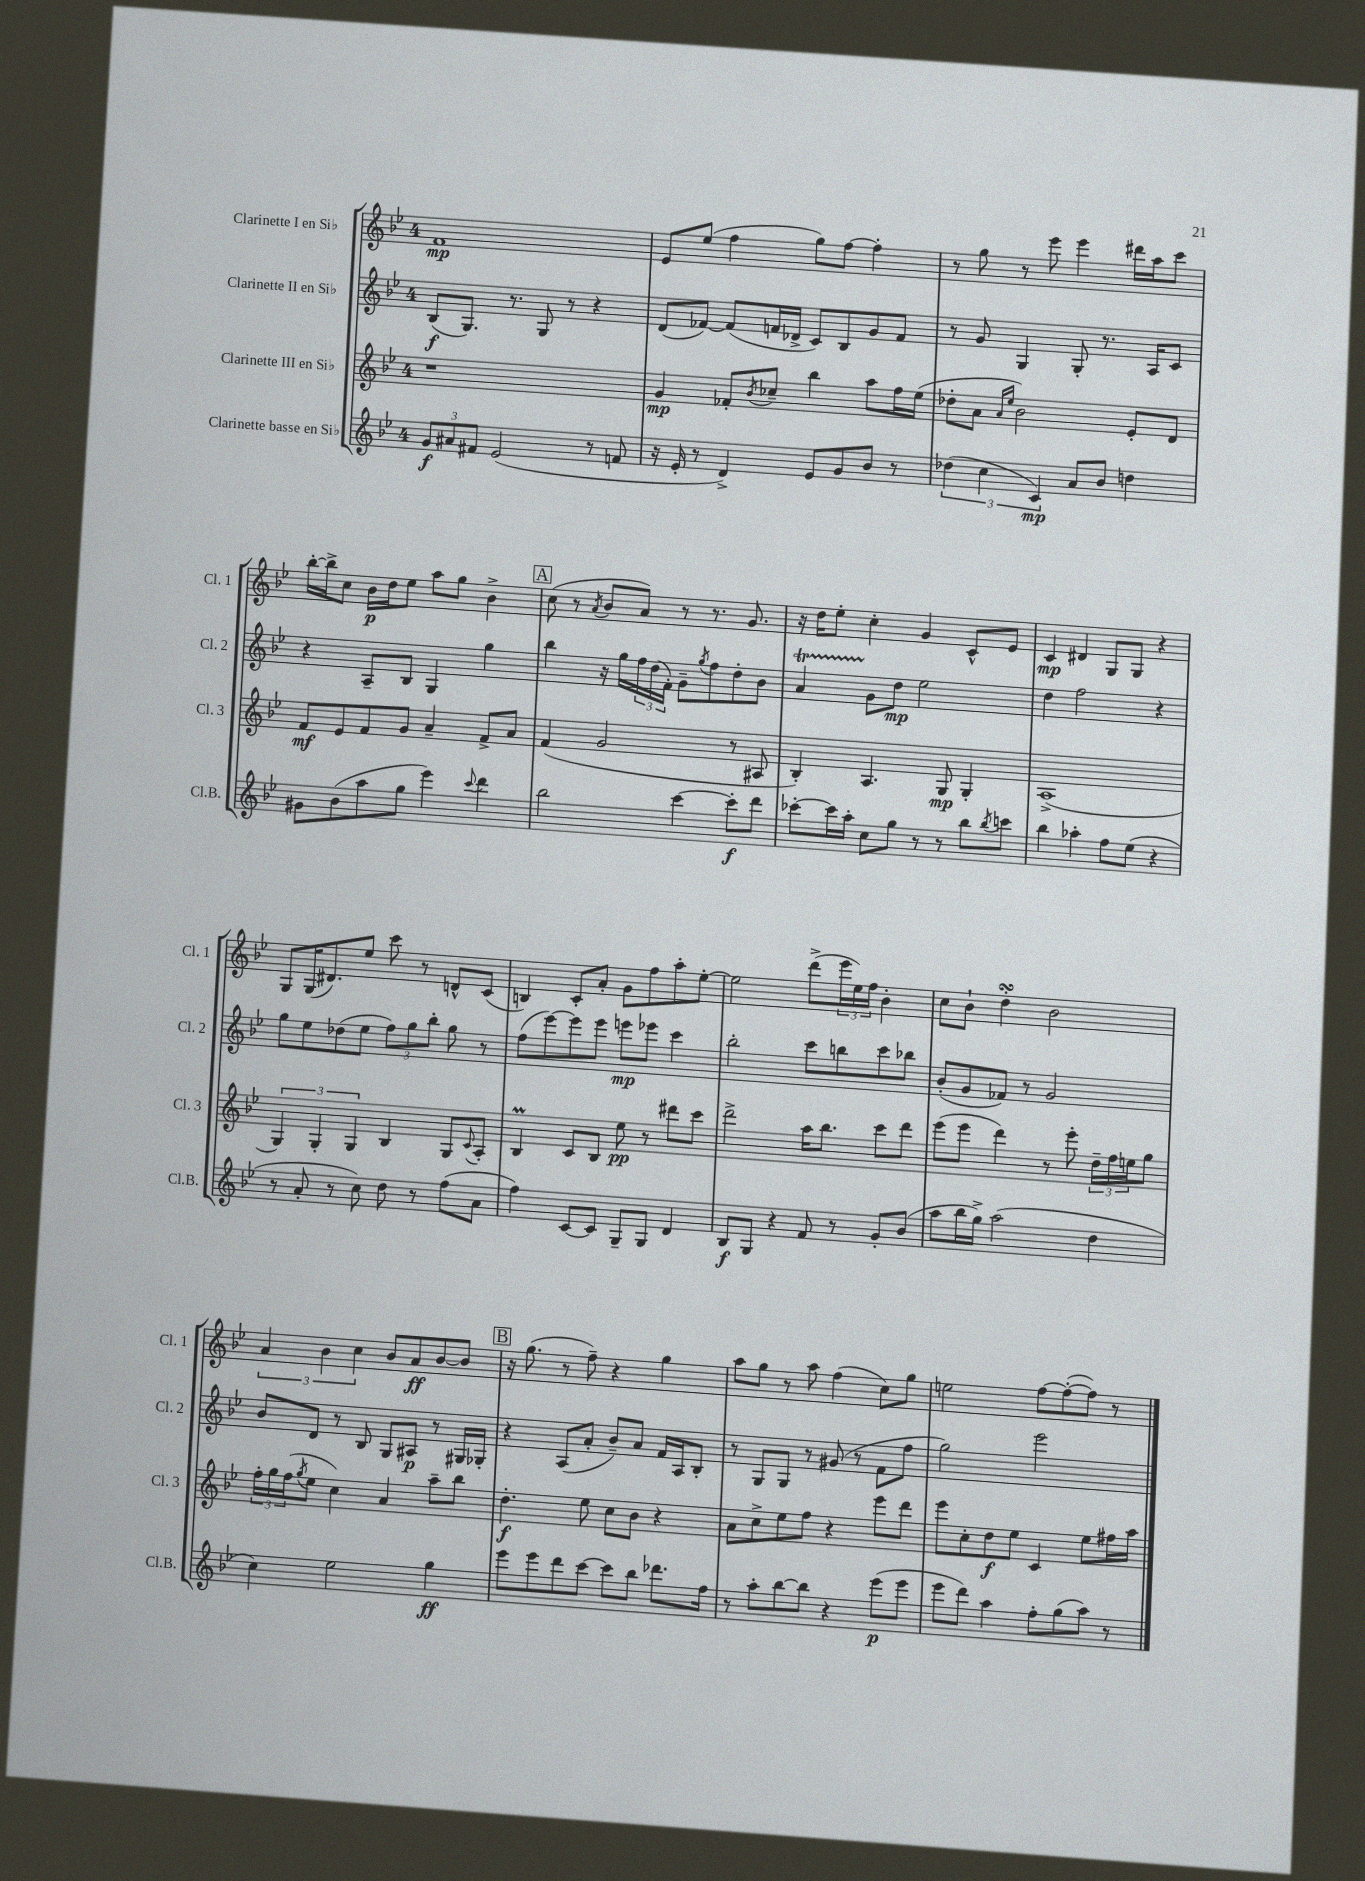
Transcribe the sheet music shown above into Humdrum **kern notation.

**kern	**dynam	**kern	**dynam	**kern	**dynam	**kern	**dynam
*part4	*part4	*part3	*part3	*part2	*part2	*part1	*part1
*staff4	*staff4	*staff3	*staff3	*staff2	*staff2	*staff1	*staff1
*I"Clarinette basse en Si♭	*	*I"Clarinette III en Si♭	*	*I"Clarinette II en Si♭	*	*I"Clarinette I en Si♭	*
*I'Cl.B.	*	*I'Cl. 3	*	*I'Cl. 2	*	*I'Cl. 1	*
*clefG2	*	*clefG2	*	*clefG2	*	*clefG2	*
*k[b-e-]	*	*k[b-e-]	*	*k[b-e-]	*	*k[b-e-]	*
*M4/4	*	*M4/4	*	*M4/4	*	*M4/4	*
=1	=1	=1	=1	=1	=1	=1	=1
12g/L	f	1r	.	(8B-/L	f	1f	mp
12a#X/	.	.	.	.	.	.	.
.	.	.	.	8.G/J)	.	.	.
12f#X/J	.	.	.	.	.	.	.
(2e-/	.	.	.	.	.	.	.
.	.	.	.	8.r	.	.	.
.	.	.	.	8G/	.	.	.
.	.	.	.	8r	.	.	.
8r	.	.	.	4r	.	.	.
8fn/	.	.	.	.	.	.	.
=2	=2	=2	=2	=2	=2	=2	=2
16r	.	4g/	mp	(8d/L	.	8e-/L	.
16e-'/	.	.	.	.	.	.	.
8r	.	.	.	[8f-X/J)	.	(8ee-/J	.
4d^/)	.	8f-X'/L	.	(8f-/L]	.	4ff\	.
.	.	8qb-/	.	.	.	.	.
.	.	8cc-X~/J	.	16fn/L	.	.	.
.	.	.	.	16d-X^/JJ	.	.	.
8e-/L	.	4bb-\	.	8c/L)	.	8gg\L)	.
8g/	.	.	.	8B-/	.	[8ff\J	.
8b-/J	.	8aa\L	.	8g/	.	4ff'\]	.
8r	.	16ff\L	.	8f/J	.	.	.
.	.	(16ee-\JJ	.	.	.	.	.
=3	=3	=3	=3	=3	=3	=3	=3
(6dd-X\	.	8dd-X'\L	.	8r	.	8r	.
.	.	8a\J	.	8g/	.	8gg\	.
6cc\	.	.	.	.	.	.	.
.	.	16qqa/LL	.	.	.	.	.
.	.	16qqee-/JJ	.	.	.	.	.
.	.	2b-\)	.	4G/	.	8r	.
6c/)	mp	.	.	.	.	.	.
.	.	.	.	.	.	8eee-\	.
8a/L	.	.	.	8G'/	.	4eee-\	.
8b-/J	.	.	.	8.r	.	.	.
4ddn\	.	8e-'/L	.	.	.	16ddd#X\LL	.
.	.	.	.	16A/KL	.	16aa\J	.
.	.	8d/J	.	8c/J	.	8ccc\J	.
!!LO:LB:g=z
=4	=4	=4	=4	=4	=4	=4	=4
8g#X\L	.	8f/L	mf	4r	.	[16bb-'\LL	.
.	.	.	.	.	.	16bb-^\J]	.
(8b-\	.	8e-/	.	.	.	8cc\J	.
8aa\	.	8f/	.	8A~/L	.	16b-\LL	p
.	.	.	.	.	.	16dd\J	.
8gg\J	.	8g/J	.	8B-/J	.	8ee-\J	.
4eee-\)	.	4a~/	.	4G/	.	8aa\L	.
.	.	.	.	.	.	8gg\J	.
8qqccc/	.	.	.	.	.	.	.
4ddd\	.	8f^/L	.	4gg\	.	4b-^\	.
.	.	8a/J	.	.	.	.	.
!!LO:REH:place=s1:t=A
=5	=5	=5	=5	=5	=5	=5	=5
2bb-\	.	(4f/	.	4bb-\	.	(8cc\	.
.	.	.	.	.	.	8r	.
.	.	.	.	.	.	8qa/	.
.	.	2g/	.	16r	.	8b-/L	.
.	.	.	.	16gg\LL	.	.	.
.	.	.	.	24ff\	.	8a/J)	.
.	.	.	.	(24dd\	.	.	.
.	.	.	.	24f'\JJ)	.	.	.
[4ccc\	.	.	.	8g~\L	.	8r	.
.	.	.	.	8qgg/	.	.	.
.	.	.	.	8ff\	.	8.r	.
8ccc'\L]	f	8r	.	8dd'\	.	.	.
.	.	.	.	.	.	8.g/	.
8ddd\J	.	8A#X/	.	8b-\J	.	.	.
=6	=6	=6	=6	=6	=6	=6	=6
[8ccc-X'\L	.	4B-'/)	.	4at/	.	16r	.
.	.	.	.	.	.	16dd\KL	.
16ccc-\L]	.	.	.	.	.	8ee-'\J	.
16aa'\JJ	.	.	.	.	.	.	.
8cc\L	.	4.A/	.	8g\L	.	4cc'\	.
8gg\J	.	.	.	8dd\J	mp	.	.
8r	.	.	.	2ee-\	.	4g/	.
8r	.	8G/	mp	.	.	.	.
8bb-\L	.	4G'/	.	.	.	8c^^/L	.
8qbb-/	.	.	.	.	.	.	.
8cccn\J	.	.	.	.	.	8e-/J	.
=7	=7	=7	=7	=7	=7	=7	=7
4bb-\	.	(1A^	.	4dd\	.	4c/	mp
4aa-X'\	.	.	.	2ff\	.	4d#X/	.
8ff\L	.	.	.	.	.	8G/L	.
(8ee-\J	.	.	.	.	.	8G/J	.
4r	.	.	.	4r	.	4r	.
!!LO:LB:g=z
=8	=8	=8	=8	=8	=8	=8	=8
8r	.	6G/)	.	8gg\L	.	8G/L	.
8a'/	.	.	.	8ee-\	.	(16G/K	.
.	.	6G'/	.	.	.	.	.
.	.	.	.	.	.	8.d#X/)	.
8r	.	.	.	(8dd-X\	.	.	.
.	.	6G/	.	.	.	.	.
8cc\)	.	.	.	8ee-\J	.	8ee-/J	.
8dd\	.	4B-/	.	12ff\L)	.	8ccc\	.
.	.	.	.	12gg\	.	.	.
8r	.	.	.	.	.	8r	.
.	.	.	.	12bb-'\J	.	.	.
(8ff\L	.	8G/L	.	8gg\	.	8dn^^/L	.
.	.	8qqc/	.	.	.	.	.
8a\J	.	8A'/J	.	8r	.	(8c/J	.
=9	=9	=9	=9	=9	=9	=9	=9
4ff\)	.	4B-M/	.	(8ff\L	.	4Bn/)	.
.	.	.	.	[8eee-\)	.	.	.
[8c/L	.	8c/L	.	8eee-\]	.	8c'/L	.
8c/J]	.	8B-/J	.	8eee-\J	.	8a'/J	.
8G~/L	.	8ee-\	pp	8eeen\L	mp	8g\L	.
8G/J	.	8r	.	8eee-X\J	.	8ff\	.
4d/	.	8ddd#X\L	.	4ccc\	.	8aa'\	.
.	.	8ccc\J	.	.	.	[8ee-'\J	.
=10	=10	=10	=10	=10	=10	=10	=10
8B-/L	f	2ddd^\	.	2bb-'\	.	2ee-\]	.
8G/J	.	.	.	.	.	.	.
4r	.	.	.	.	.	.	.
8f/	.	16aa\KL	.	8ccc\L	.	(8ddd^\L	.
.	.	8.bb-\J	.	.	.	.	.
8r	.	.	.	8bbn\	.	24eee-\L	.
.	.	.	.	.	.	24ee-\)	.
.	.	.	.	.	.	24ff\JJ	.
8g'/L	.	8ccc\L	.	8ccc\	.	4b-'\	.
(8b-/J	.	8ddd\J	.	8bb-X\J	.	.	.
=11	=11	=11	=11	=11	=11	=11	=11
8aa\L	.	(8eee-\L	.	(8b-'/L	.	8cc\L	.
16bb-\L	.	8eee-\J	.	8g/	.	8b-`\J	.
16gg^\JJ)	.	.	.	.	.	.	.
(2aa\	.	4ddd\)	.	8f-X/J)	.	4ddsSsS'\	.
.	.	.	.	8r	.	.	.
.	.	8r	.	2g/	.	2b-\	.
.	.	8eee-'\	.	.	.	.	.
4dd\	.	24dd~\LL	.	.	.	.	.
.	.	24ff\	.	.	.	.	.
.	.	24een\J	.	.	.	.	.
.	.	8gg\J	.	.	.	.	.
!!LO:LB:g=z
=12	=12	=12	=12	=12	=12	=12	=12
4cc\)	.	24ff'\LL	.	8b-/L	.	6a/	.
.	.	24gg\	.	.	.	.	.
.	.	(24ff\J	.	.	.	.	.
.	.	8qgg/	.	.	.	.	.
.	.	8ee-\J	.	8d/J	.	.	.
.	.	.	.	.	.	6b-\	.
2ee-\	.	4cc\)	.	8r	.	.	.
.	.	.	.	.	.	6cc\	.
.	.	.	.	8B-/	.	.	.
.	.	4a/	.	8G/L	.	8b-/L	.
.	.	.	.	8A#X/J	p	8a/	ff
4gg\	ff	8aa~\L	.	8r	.	[8b-/	.
.	.	8bb-\J	.	16G#X/LL	.	8b-/J]	.
.	.	.	.	16G-X'/JJ	.	.	.
!!LO:REH:place=s1:t=B
=13	=13	=13	=13	=13	=13	=13	=13
8eee-\L	.	4.dd'\	f	4r	.	16r	.
.	.	.	.	.	.	(8.gg\	.
8eee-\	.	.	.	.	.	.	.
8ddd\	.	.	.	(8A/L	.	8r	.
[8ccc\J	.	8ee-\	.	8a'/J	.	8ff~\)	.
8ccc\L]	.	8cc\L	.	8b-~/L)	.	4r	.
8bb-\J	.	8b-\J	.	8a/J	.	.	.
8.ddd-X\L	.	4r	.	16f/LL	.	4gg\	.
.	.	.	.	16A/J	.	.	.
.	.	.	.	8B-'/J	.	.	.
16ff\Jk	.	.	.	.	.	.	.
=14	=14	=14	=14	=14	=14	=14	=14
8r	.	8a\L	.	8r	.	8aa\L	.
8aa'\L	.	8cc^\	.	8G/L	.	8gg\J	.
[8bb-\	.	8ee-\	.	8G/J	.	8r	.
8bb-\J]	.	8ff\J	.	8r	.	8aa\	.
4r	.	4r	.	(8g#X/	.	(4ff\	.
.	.	.	.	8r	.	.	.
(8eee-\L	p	8eee-\L	.	8f\L	.	8cc\L)	.
8eee-\J	.	8ddd\J	.	8ff\J	.	8gg\J	.
=15	=15	=15	=15	=15	=15	=15	=15
8eee-\L	.	8eee-\L	.	2gg\)	.	2een\	.
8ddd\J)	.	8cc'\	.	.	.	.	.
4aa\	.	8dd\	f	.	.	.	.
.	.	8ee-\J	.	.	.	.	.
8ff'\L	.	4c/	.	2eee-\	.	[8ff\L	.
(8gg\	.	.	.	.	.	(8ff'\_	.
8aa\J)	.	8ee-\L	.	.	.	8ff\J])	.
8r	.	16ff#X\L	.	.	.	8r	.
.	.	16aa\JJ	.	.	.	.	.
==	==	==	==	==	==	==	==
*-	*-	*-	*-	*-	*-	*-	*-
